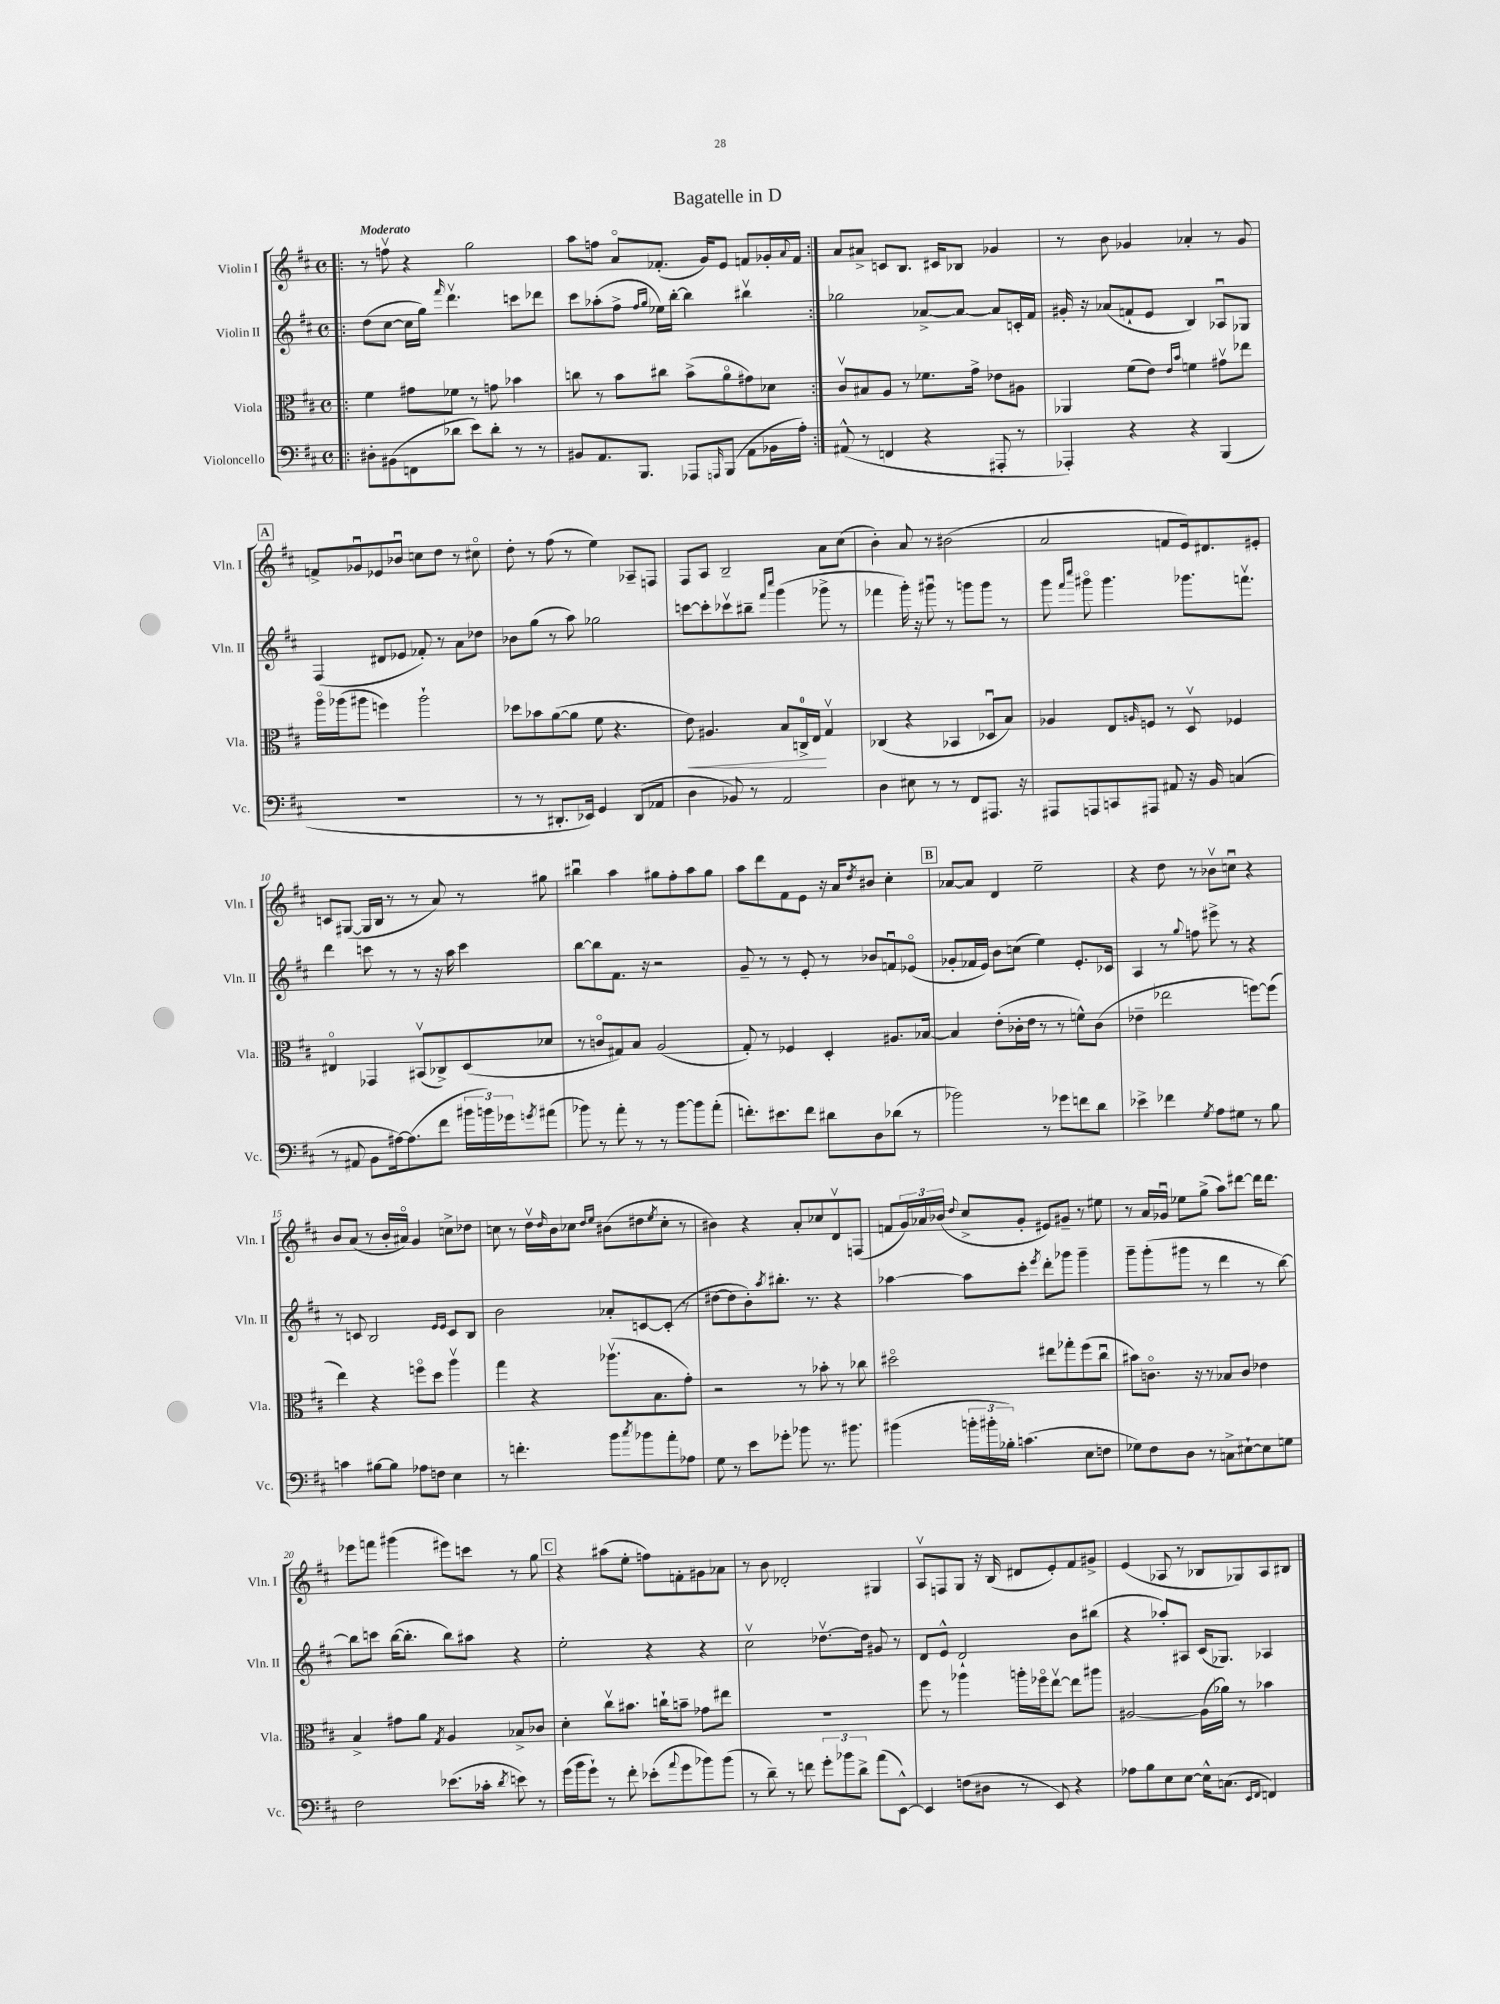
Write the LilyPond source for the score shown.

\header { title = "Bagatelle in D" }
<<
\new StaffGroup <<
\new Staff = "s0" \with { instrumentName = "Violin I" shortInstrumentName = "Vln. I" } {
    \clef treble \key d \major \defaultTimeSignature \time 4/4 \tempo "Moderato"
    \repeat volta 2 { \bar ".|:" r8 f''8\upbow r4 g''2 |
    a''8 f''8 a'8\flageolet fes'8.-.( g'16) e'8 f'8 ges'16-. \appoggiatura { a'8 } f'16 | }
    a'8 ais'8-> c'8 b8. cis'16 bes8 ges'4 |
    r8 b'8 ges'4 aes'4-. r8 ges'8 |
    \mark \markup { \box "A" } f'8-> ges'8\downbow ees'8 bes'8\downbow c''8 d''8 r8 cis''8\flageolet |
    d''8-. r8 fis''8( r8 e''4) aes8-- f8 |
    fis8 a8 b2-- a'8 cis''8( |
    b'4-.) a'8 r8 bis'2( |
    a'2 f'8 e'16) dis'8. eis'8-. |
    c'8 gis8~( gis16 b16 r8 r8 a'8) r8 gis''8 |
    bis''4\downbow a''4 gis''8 fis''8-. a''8 gis''8 |
    a''8 d'''8 fis'8 e'8 r16 a'16 \acciaccatura { d''8 } bis'8 cis''4-. |
    \mark \markup { \box "B" } aes'8~ aes'8 d'4 e''2-- |
    r4 d''8 r8 bes'8\upbow c''8\downbow r4 |
    b'8 a'8( r8 b'16-. ais'16\flageolet) g'4 c''8-> des''8 |
    c''8 r8 d''16\upbow \grace { d''16 } b'16 ces''8 \grace { d''16 e''16 } bis'8( dis''8 \acciaccatura { e''8 } ces''8-. r8 |
    bis'4) r4 a'8-. ces''8 d'8\upbow f8( |
    f'8 \tuplet 3/2 { g'16) aes'16 bes'16( } \appoggiatura { d''8 } cis''8-> g'8-. eis'8) gis'8-- r8 eis''8 |
    r8 a'16 ges'16\downbow ees''8 g''8->( a''8) dis'''8~ dis'''16 dis'''8. |
    ees'''8 f'''8 gis'''4( eis'''8) c'''8 r8 g''8 |
    \mark \markup { \box "C" } r4 ais''8( e''8-. f''8) f'8-. gis'8 aes'8 |
    r8 b'8 des'2-. gis4 |
    a8\upbow f8 g8 r16 b16( dis'8 e'8-.) fis'8 gis'8-> |
    e'4( aes8 r8 bes8 ges8) aes8 bis8 \bar "|." |
}
\new Staff = "s1" \with { instrumentName = "Violin II" shortInstrumentName = "Vln. II" } {
    \clef treble \key d \major \defaultTimeSignature \time 4/4
    \repeat volta 2 { \bar ".|:" d''8( cis''8~ cis''16 g''16) \grace { fis'''16 } d'''4.\upbow c'''8 des'''8 |
    cis'''8 aes''8-.( fis''8-> \grace { fis''16 g''16 } ees''16) b''16~-. b''4 bis''4\upbow | }
    ges''2 aes'8~-> aes'8~ aes'8 c'16-. fis'16 |
    gis'16-. r16 aes'8( f'8-! e'8 b4) aes8\downbow ges8 |
    \mark \markup { \box "A" } fis4( dis'8 ees'8 fes'8-.) r8 a'8 des''8 |
    bes'8 g''8( r8 a''8) ges''2 |
    c'''8~ c'''8-. ces'''8\upbow bis''8-- \grace { fis'''16 cis''''16 } g'''4( ges'''8-> r8 |
    fes'''4 g'''16-.) r16 gis'''8\downbow r8 g'''8 g'''8 r8 |
    g'''8 \grace { fis'''16 cis''''16 } gis'''8\flageolet gis'''4. ges'''8. f'''8.\upbow |
    d'''4 c'''8 r8 r8 r16 a''16 c'''4 |
    b''8~ b''8 fis'8. r16 r2 |
    g'8-- r8 r8 e'8-. r8 bes'8 f'8\downbow ees'8\flageolet( |
    \mark \markup { \box "B" } ges'8-. fes'16 e'16) b'8 c''8( e''4) e'8.-. ces'16 |
    a4 r8 \appoggiatura { g''8 } f''8 eis'''8-> r8 r4 |
    r8 c'8 b2 \grace { e'16 e'16 } c'8 b8 |
    b'2 aes'8-. c'8~ c'8-.( r8 |
    dis''8~ dis''8 b'8-.) \acciaccatura { a''8 } bis''8.-. r8. r4 |
    aes''4~ aes''8 cis'''8-. \acciaccatura { e'''8 } d'''8-. ges'''8 ges'''4-- |
    g'''8-- g'''8-.( gis'''8 r8 d'''4 r8 b''8~) |
    b''8 c'''8 b''16~( b''8.-. b''8) ais''8 r4 |
    \mark \markup { \box "C" } e''2-. r4 r4 |
    cis''2\upbow des''8.~\upbow des''16 gis'8 r8 |
    d'8 e'8-^ d'2-! b'8 bis''8( |
    r4 aes''8-.) ais8 cis'16( ges8.) aes4 \bar "|." |
}
\new Staff = "s2" \with { instrumentName = "Viola" shortInstrumentName = "Vla." } {
    \clef alto \key d \major \defaultTimeSignature \time 4/4
    \repeat volta 2 { \bar ".|:" fis'4 gis'8 fes'8 r8 g'8 bes'4 |
    c''8 r8 b'8 cis''8 b'8->( a'8\flageolet gis'8) des'8 | }
    cis'8\upbow bis8 a8 r8 fes'8. g'16-> ees'8 ais8 |
    aes,4 fis'8( e'8) \grace { e'16 b'16 } f'4 gis'8\upbow ees''8 |
    \mark \markup { \box "A" } a''16\flageolet aes''16( ais''8 f''4) ais''2-! |
    des''8 bes'8 a'8~( a'8 fis'8 r4. |
    e'8\<) ais4. b8 c16-0-> e16\! g4\upbow |
    ces4( r4 bes,4 des8\downbow b8) |
    aes4 e8 \grace { a16 } f8 r8 d8\upbow fes4 |
    eis4\flageolet ges,4 bis,8\upbow( ces8->) d8( des'8 |
    r8 c'8\flageolet gis8) b8 a2( |
    g8-.) r8 fes4 d4-. ais8. bes16~ |
    \mark \markup { \box "B" } bes4 e'8-.( ces'16-. e'16 r8 r8 f'8-^) ces'8( |
    ees'4-- ees''2 f''8~) f''8( |
    e''4) r4 f''8\flageolet d''8 a''4\upbow |
    g''4 r4 aes''8.\upbow( b8. g'8-.) |
    r2 r8 bes'8-. r8 ces''8 |
    dis''2\flageolet eis''8 ges''8-. fis''8( cis''8\downbow |
    bis'8) c'8.\flageolet r16 r8 bes8 c'8 ees'4 |
    b4-> gis'8 a'8 \acciaccatura { g8 } a4 bes8-> ces'8 |
    \mark \markup { \box "C" } d'4-. cis''8\upbow bis'8. c''16-! b'8-- ges'8 eis''8 |
    R1 |
    fis''8 r8 aes''4 a''16-. fes''16\flageolet e''8~\upbow e''8 ais''8 |
    ais2~ ais16( aes'16) r8 bes'4 \bar "|." |
}
\new Staff = "s3" \with { instrumentName = "Violoncello" shortInstrumentName = "Vc." } {
    \clef bass \key d \major \defaultTimeSignature \time 4/4
    \repeat volta 2 { \bar ".|:" dis8-. bis,8( f,8 des'8 e'8) des'8-. r8 r8 |
    bis,8 a,8. b,,8. aes,,8 \grace { a,,16 } b,,8( a,8 bes,16 a16-.) | }
    ais,8-^( r8 f,4 r4 ais,,8-. r8 |
    aes,,4-.) r4 r4 b,,4( |
    \mark \markup { \box "A" } R1 |
    r8 r8 dis,8.-. ees,16) g,4 dis,8( aes,8 |
    d4 bes,8) r8 a,2 |
    d4 eis8 r8 r8 fis,8 ais,,8. r16 |
    ais,,8 a,,8 c,8 ais,,8 ais,8 r16 b,16 c4( |
    r8 ais,8 b,8 ais16~) ais8.( fis'8 \tuplet 3/2 { bis'16 b'16) ges'16 } \acciaccatura { g'8 } ais'8( |
    bes'8) r8 a'8-. r8 r8 bes'8~ bes'8 a'8-.( |
    f'8.-.) eis'8. f'8 dis'8 d8 des'8( r8 |
    \mark \markup { \box "B" } bes'2) r8 ges'8 f'8 d'8 |
    ees'4-> fes'4 \acciaccatura { g8 } a8 gis8 r8 b8 |
    c'4 bis8~ bis8 aes8 f8 e4 |
    r8 f'4.-. b'8 \acciaccatura { cis''8 } bes'8 a'8-. aes8 |
    g8 r8 e'8 ges'8-. bes'8 r8. bis'8. |
    bis'4( \tuplet 3/2 { b'16-. bis'16-. bes16-.) } c'4.( e8 f8 |
    ges8) fis8 d8 r8 c8-> eis8~-! eis8 g8 |
    fis2 ees'8.( ces'16-. \acciaccatura { d'8 } e'8) r8 |
    \mark \markup { \box "C" } g'16( b'16 g'8-!) r8 fis'8-. ees'8-.( \appoggiatura { a'8 } g'8 bes'8) bes'8( |
    r8 d'8--) r8 f'8 \tuplet 3/2 { g'8-. bes'8 d'8-> } a'8( e,8~-^) |
    e,4 f8( dis8 r8 e,8) r4 |
    aes8 b8 e8 e8~ e16-^ c8.( \grace { e,16 fis,16 } f,4) \bar "|." |
}
>>
>>
